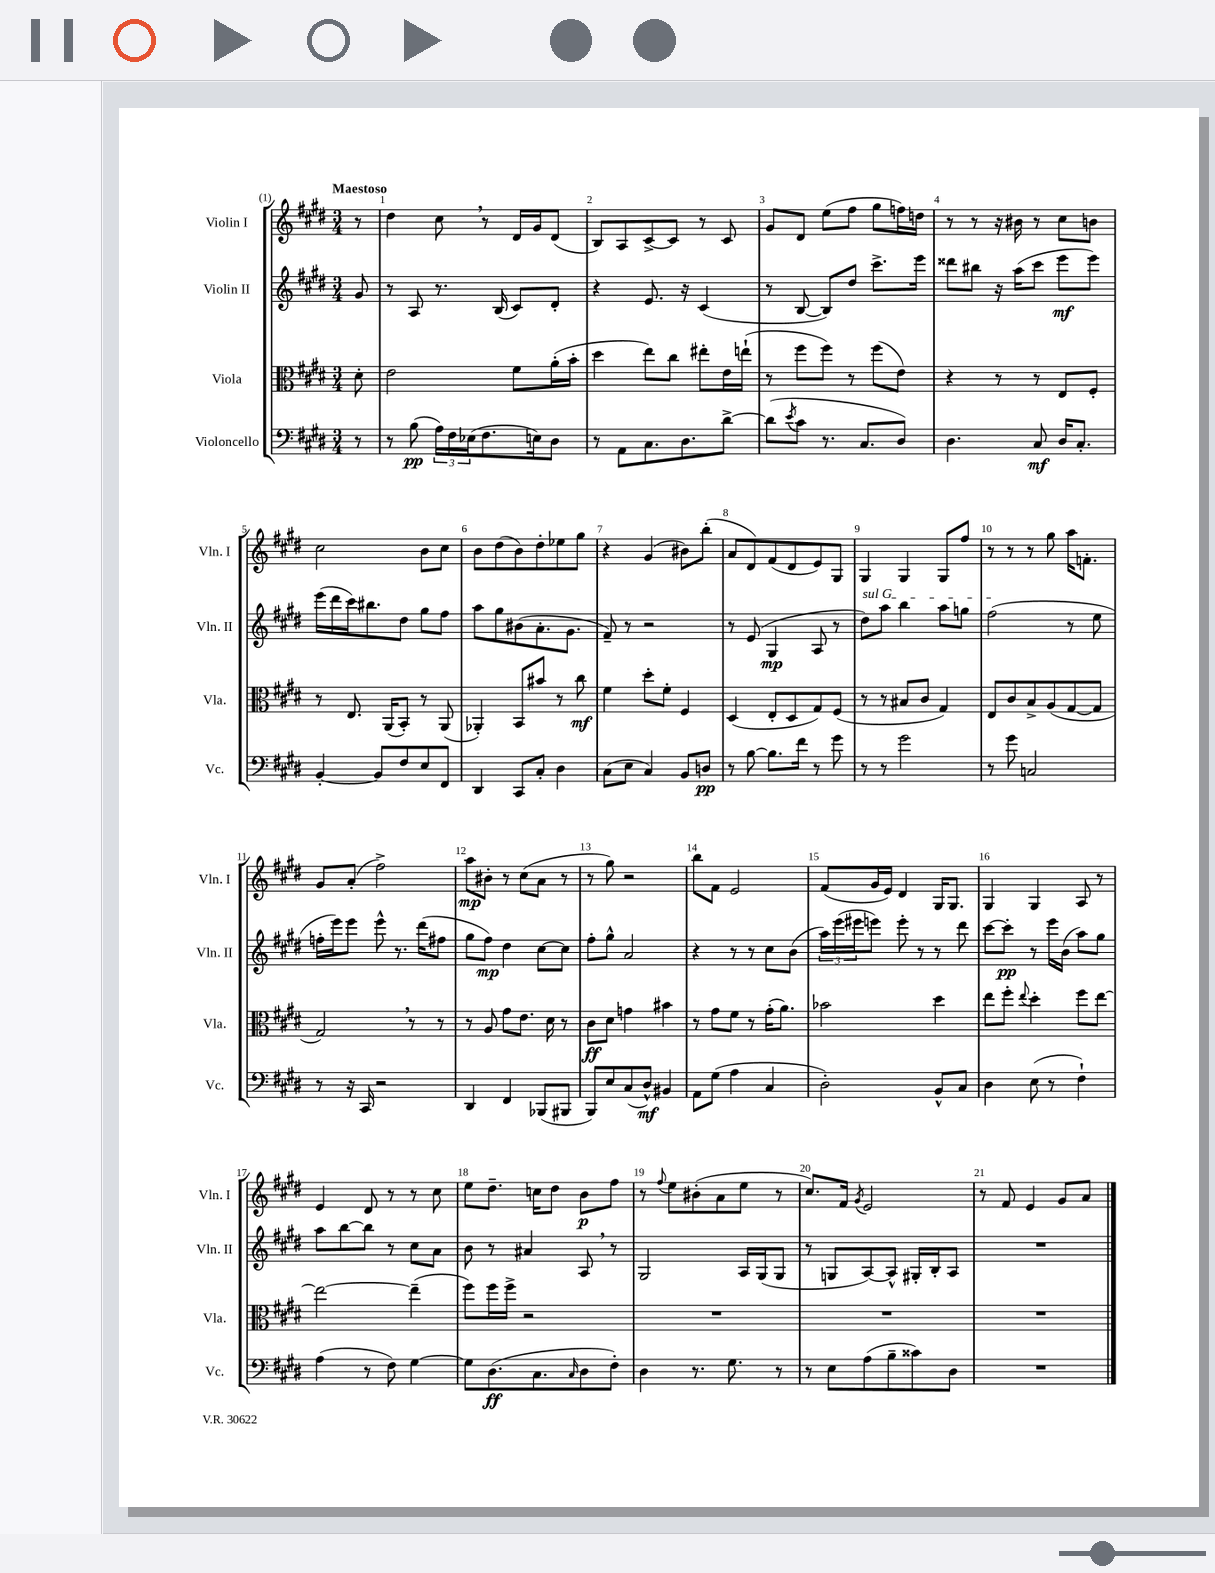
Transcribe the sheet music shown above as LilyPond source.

<<
\new StaffGroup <<
\new Staff = "s0" \with { instrumentName = "Violin I" shortInstrumentName = "Vln. I" } {
    \clef treble \key e \major \numericTimeSignature \time 3/4 \partial 8 \tempo "Maestoso"
    r8 |
    dis''4 cis''8 \breathe r8 dis'16 gis'16 dis'8( |
    b8) a8 cis'8~-> cis'8 r8 cis'8 |
    gis'8 dis'8 e''8( fis''8 gis''8 f''16) d''16 |
    r8 r8 r16 bis'16 r8 cis''8 b'8 |
    cis''2 b'8 cis''8 |
    b'8 dis''8( b'8) dis''8-. ees''8 gis''8 |
    r4 gis'4( bis'8) b''8-.( |
    a'8 dis'8) fis'8( dis'8 e'8) gis8 |
    gis4 gis4 gis8 fis''8 |
    r8 r8 r8 gis''8 a''16 f'8.-. |
    gis'8 a'8-.( fis''2->) |
    a''8\mp bis'8-. r8 cis''8( a'8 r8 |
    r8 gis''8) r2 |
    b''8 fis'8 e'2 |
    fis'8( gis'16 e'16) dis'4 gis16 gis8. |
    gis4 gis4 a8 r8 |
    e'4 dis'8 r8 r8 cis''8 |
    e''8 dis''8.-- c''16 dis''8 b'8\p fis''8 |
    r8 \appoggiatura { fis''8 } e''8 bis'8-.( a'8 e''8 r8 |
    cis''8.) fis'16 \acciaccatura { gis'8 } e'2 |
    r8 fis'8 e'4 gis'8 a'8 \bar "|." |
}
\new Staff = "s1" \with { instrumentName = "Violin II" shortInstrumentName = "Vln. II" } {
    \clef treble \key e \major \numericTimeSignature \time 3/4 \partial 8
    gis'8 |
    r8 a8 r8. b16( cis'8) dis'8-. |
    r4 e'8. r16 cis'4( |
    r8 b8~ b8) dis''8 cis'''8.-> e'''16 |
    disis'''8 bis''8 r16 a''16( cis'''8 e'''8\mf e'''8) |
    e'''16( dis'''16 cis'''16) bis''8. dis''8 gis''8 fis''8 |
    a''8 gis''8 bis'8( a'8.-. gis'8. |
    fis'8--) r8 r2 |
    r8 e'8( gis4\mp a8 r8 |
    \once \override TextSpanner.bound-details.left.text = \markup { \italic "sul G" } dis''8\startTextSpan) a''8 b''4 a''8 g''8 |
    fis''2\stopTextSpan( r8 e''8 |
    f''16-. e'''16) e'''8 e'''8-^ r8. dis'''16( fis''8 |
    gis''8 fis''8\mp) dis''4 cis''8~ cis''8 |
    fis''8-. gis''8-^ a'2 |
    r4 r8 r8 cis''8 b'8( |
    \tuplet 3/2 { a''16) e'''16( eis'''16 } e'''8) e'''8-. r8 r8 dis'''8 |
    cis'''8~ cis'''8-.\pp r8 e'''16 b'16( a''8) gis''8 |
    a''8 b''8~ b''8 r8 cis''8 a'8 |
    b'8 r8 ais'4 a8 \breathe r8 |
    gis2 a16 gis16( gis8 |
    r8 g8 a8~) a8-^ gis16-. b16-. a8 |
    R2. \bar "|." |
}
\new Staff = "s2" \with { instrumentName = "Viola" shortInstrumentName = "Vla." } {
    \clef alto \key e \major \numericTimeSignature \time 3/4 \partial 8
    dis'8-. |
    e'2 fis'8 a'16-.( b'16-. |
    dis''4 e''8) cis''8 eis''8-. e'16 e''16-!( |
    r8 fis''8 fis''8) r8 fis''8( e'8) |
    r4 r8 r8 e8 fis8-. |
    r8 e8. a,16( b,8-.) r8 a,8( |
    aes,4-.) b,8 bis'8 r8 cis''8\mf |
    fis'4 dis''8-. fis'8-. fis4 |
    dis4( e8-. dis8 gis8) fis8( |
    r8 r8 bis8 cis'8 gis4) |
    e8 cis'8 b8-> a8( gis8~ gis8 |
    gis2) \breathe r8 r8 |
    r8 a8 gis'8 e'8. dis'16 r8 |
    cis'8\ff dis'8 g'4 bis'4 |
    r8 gis'8 fis'8 r8 gis'16-.( a'8.) |
    bes'2 dis''4 |
    e''8 fis''8-. \appoggiatura { e''8 } dis''4-. fis''8 e''8~ |
    e''2~ e''4--( |
    fis''8) fis''16 fis''16-> r2 |
    R2. |
    R2. |
    R2. \bar "|." |
}
\new Staff = "s3" \with { instrumentName = "Violoncello" shortInstrumentName = "Vc." } {
    \clef bass \key e \major \numericTimeSignature \time 3/4 \partial 8
    r8 |
    r8 b8\pp( \tuplet 3/2 { a16) fis16 ees16( } fis8. e16) dis8 |
    r8 a,8 cis8. dis8. dis'8~-> |
    dis'8( \acciaccatura { e'8 } cis'8 r8. cis8. dis8) |
    dis4. cis8\mf dis16 cis8.-. |
    b,4~-. b,8 fis8 e8 fis,8 |
    dis,4 cis,8 cis8-. dis4 |
    cis8( e8 cis4) b,8 d8\pp |
    r8 b8~ b8. fis'16 r8 gis'8 |
    r8 r8 gis'2 |
    r8 gis'8 c2 |
    r8 r16 cis,16 r2 |
    dis,4 fis,4 bes,,8( bis,,8 |
    b,,8) e8 cis8( dis8-^\mf) bis,4 |
    a,8 gis8( a4 cis4 |
    dis2-.) b,8-^ cis8 |
    dis4 e8( r8 fis4-!) |
    a4( r8 fis8) gis4~ |
    gis8 dis8.\ff( cis8. \grace { cis16 } dis8 fis8-.) |
    dis4 r8. gis8. r8 |
    r8 e8 a8( b8-- cisis'8) dis8 |
    R2. \bar "|." |
}
>>
>>
\layout { \context { \Score \override BarNumber.break-visibility = ##(#f #t #t) barNumberVisibility = #all-bar-numbers-visible } }
